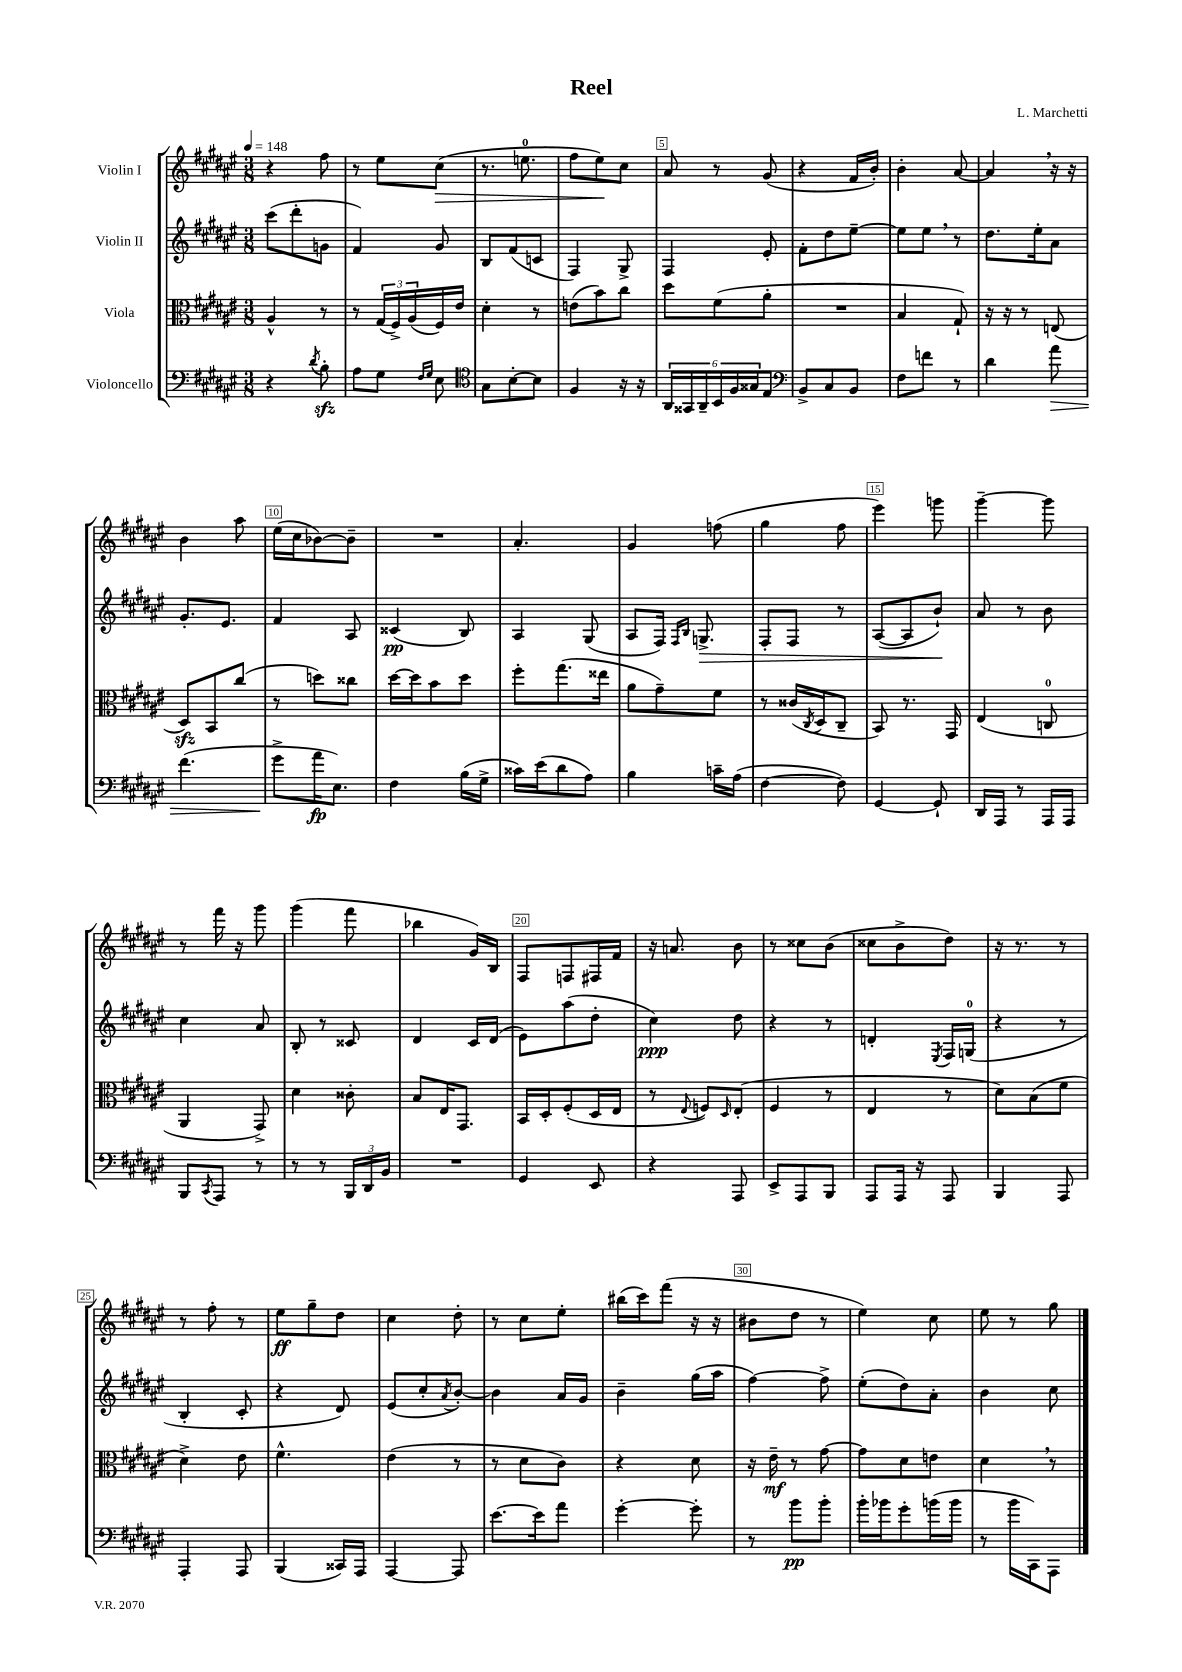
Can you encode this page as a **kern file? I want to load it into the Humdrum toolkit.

**kern	**kern	**kern	**kern
*staff4	*staff3	*staff2	*staff1
*clefF4	*clefC3	*clefG2	*clefG2
*k[f#c#g#d#a#e#]	*k[f#c#g#d#a#e#]	*k[f#c#g#d#a#e#]	*k[f#c#g#d#a#e#]
*M3/8	*M3/8	*M3/8	*M3/8
*MM148	*MM148	*MM148	*MM148
4r	4A#^^	(8ccc#	4r
.	.	8ddd#'	.
8qd#	.	.	.
8B'	8r	8g	8ff#
=	=	=	=
8A#	8r	4f#)	8r
8G#	(24G#	.	8ee#
.	24F#^)	.	.
.	(24A#	.	.
16qqF#	.	.	.
16qqG#	.	.	.
8E#	16F#)	8g#	(8cc#
.	16e#	.	.
=	=	=	=
*clefC4	*	*	*
8G#	4d#'	8B	8.r
[8B'	.	(8f#	.
.	.	.	8.ee
8B]	8r	8c	.
=	=	=	=
4F#	(8e	4F#)	8ff#
.	8b)	.	8ee#)
16r	8cc#	8G#^	8cc#
16r	.	.	.
=	=	=	=
24AA#	8dd#	4F#	8a#
24GG##	.	.	.
24AA#~	.	.	.
24BB	(8f#	.	8r
24F#	.	.	.
24G##	.	.	.
8E#	8a#'	8e#'	(8g#
=	=	=	=
*clefF4	*	*	*
8BB^	4.r	8f#'	4r
8C#	.	8dd#	.
8BB	.	[8ee#~	16f#
.	.	.	16b')
=	=	=	=
8F#	4B	8ee#]	4b'
8f	.	8ee#	.
8r	8G#`)	8r	[8a#
=	=	=	=
4d#	16r	8.dd#	4a#]
.	16r	.	.
.	8r	.	.
.	.	16ee#'	.
8a#	(8E	8a#	16r
.	.	.	16r
=	=	=	=
(4.f#	8D#)	8.g#'	4b
.	8BB	.	.
.	.	8.e#	.
.	(8cc#	.	8aa#
=	=	=	=
8g#^	8r	4f#	(16ee#
.	.	.	16cc#
16a#	8dd)	.	[8b-)
8.E#)	.	.	.
.	8cc##	8A#	8b-~]
=	=	=	=
4F#	[16dd#	(4c##	4.r
.	16dd#]	.	.
.	8b	.	.
(16B	8dd#	8B)	.
16G#^	.	.	.
=	=	=	=
16c##)	8ff#'	4A#	4.a#'
(16e#	.	.	.
8d#	(8.gg#	.	.
8A#)	.	(8G#	.
.	16ee##	.	.
=	=	=	=
4B	8a#	8A#	4g#
.	8g#~)	16F#)	.
.	.	16qqF#	.
.	.	16qqB	.
.	.	8.G^	.
16c~	8f#	.	(8ff
(16A#	.	.	.
=	=	=	=
[4F#	8r	8F#'	4gg#
.	(16c##	8F#	.
.	8qC#	.	.
.	16D#	.	.
8F#])	8C#~	8r	8ff#
=	=	=	=
[4GG#	8BB)	([8A#	4eee#)
.	8.r	8A#]	.
8GG#`]	.	8b`)	8ggg
.	16GG#	.	.
=	=	=	=
16DD#	(4E#	8a#	[4ggg#~
16AAA#	.	.	.
8r	.	8r	.
16AAA#	8C	8b	8ggg#]
16AAA#	.	.	.
=	=	=	=
8BBB	4AA#	4cc#	8r
8qCC#	.	.	.
8AAA#	.	.	16fff#
.	.	.	16r
8r	8GG#^)	8a#	8ggg#
=	=	=	=
8r	4d#	8B'	(4ggg#
8r	.	8r	.
24BBB	8c##'	8c##	8fff#
24DD#	.	.	.
24BB	.	.	.
=	=	=	=
4.r	8B	4d#	4bb-
.	16E#	.	.
.	8.GG#	.	.
.	.	16c#	16g#)
.	.	(16d#	16B
=	=	=	=
4GG#	16BB	8e#)	8F#
.	16D#'	.	.
.	(8F#'	(8aa#	8F
8EE#	16D#	8dd#'	16F#
.	16E#	.	16f#
=	=	=	=
4r	8r	4cc#)	16r
.	.	.	8.a
.	8qqE#	.	.
.	8F)	.	.
.	16qqD#	.	.
8AAA#	(8E#'	8dd#	8b
=	=	=	=
8EE#^	4F#	4r	8r
8AAA#	.	.	8cc##
8BBB	8r	8r	(8b
=	=	=	=
8AAA#	4E#	4d'	8cc##
16AAA#	.	.	8b^
16r	.	.	.
.	.	8qE#	.
8AAA#	8r	16F#	8dd#)
.	.	(16G	.
=	=	=	=
4BBB	8d#)	4r	16r
.	.	.	8.r
.	(8B	.	.
8AAA#	8f#	8r	8r
=	=	=	=
4AAA#'	4d#^)	4B'	8r
.	.	.	8ff#'
8AAA#	8e#	8c#'	8r
=	=	=	=
(4BBB	4.f#^^	4r	8ee#
.	.	.	8gg#~
16CC##)	.	8d#)	8dd#
16AAA#	.	.	.
=	=	=	=
[4AAA#	(4e#	(8e#	4cc#
.	.	8cc#'	.
.	.	8qa#	.
8AAA#]	8r	[8b')	8dd#'
=	=	=	=
[8.e#	8r	4b]	8r
.	8d#	.	8cc#
16e#]	.	.	.
8a#	8c#)	16a#	8ee#'
.	.	16g#	.
=	=	=	=
[4g#'	4r	4b~	(16bb#
.	.	.	16ccc#)
.	.	.	(8fff#
8g#']	8d#	(16gg#	16r
.	.	16aa#	16r
=	=	=	=
8r	16r	[4ff#)	8b#
.	16e#~	.	.
8b	8r	.	8dd#
8b'	[8g#	8ff#^]	8r
=	=	=	=
16b'	8g#]	(8ee#'	4ee#)
16b-	.	.	.
8g#'	8d#	8dd#)	.
(16b	8e	8a#'	8cc#
16b	.	.	.
=	=	=	=
8r	4d#	4b	8ee#
16b	.	.	8r
16CC#)	.	.	.
8AAA#	8r	8cc#	8gg#
==	==	==	==
*-	*-	*-	*-
